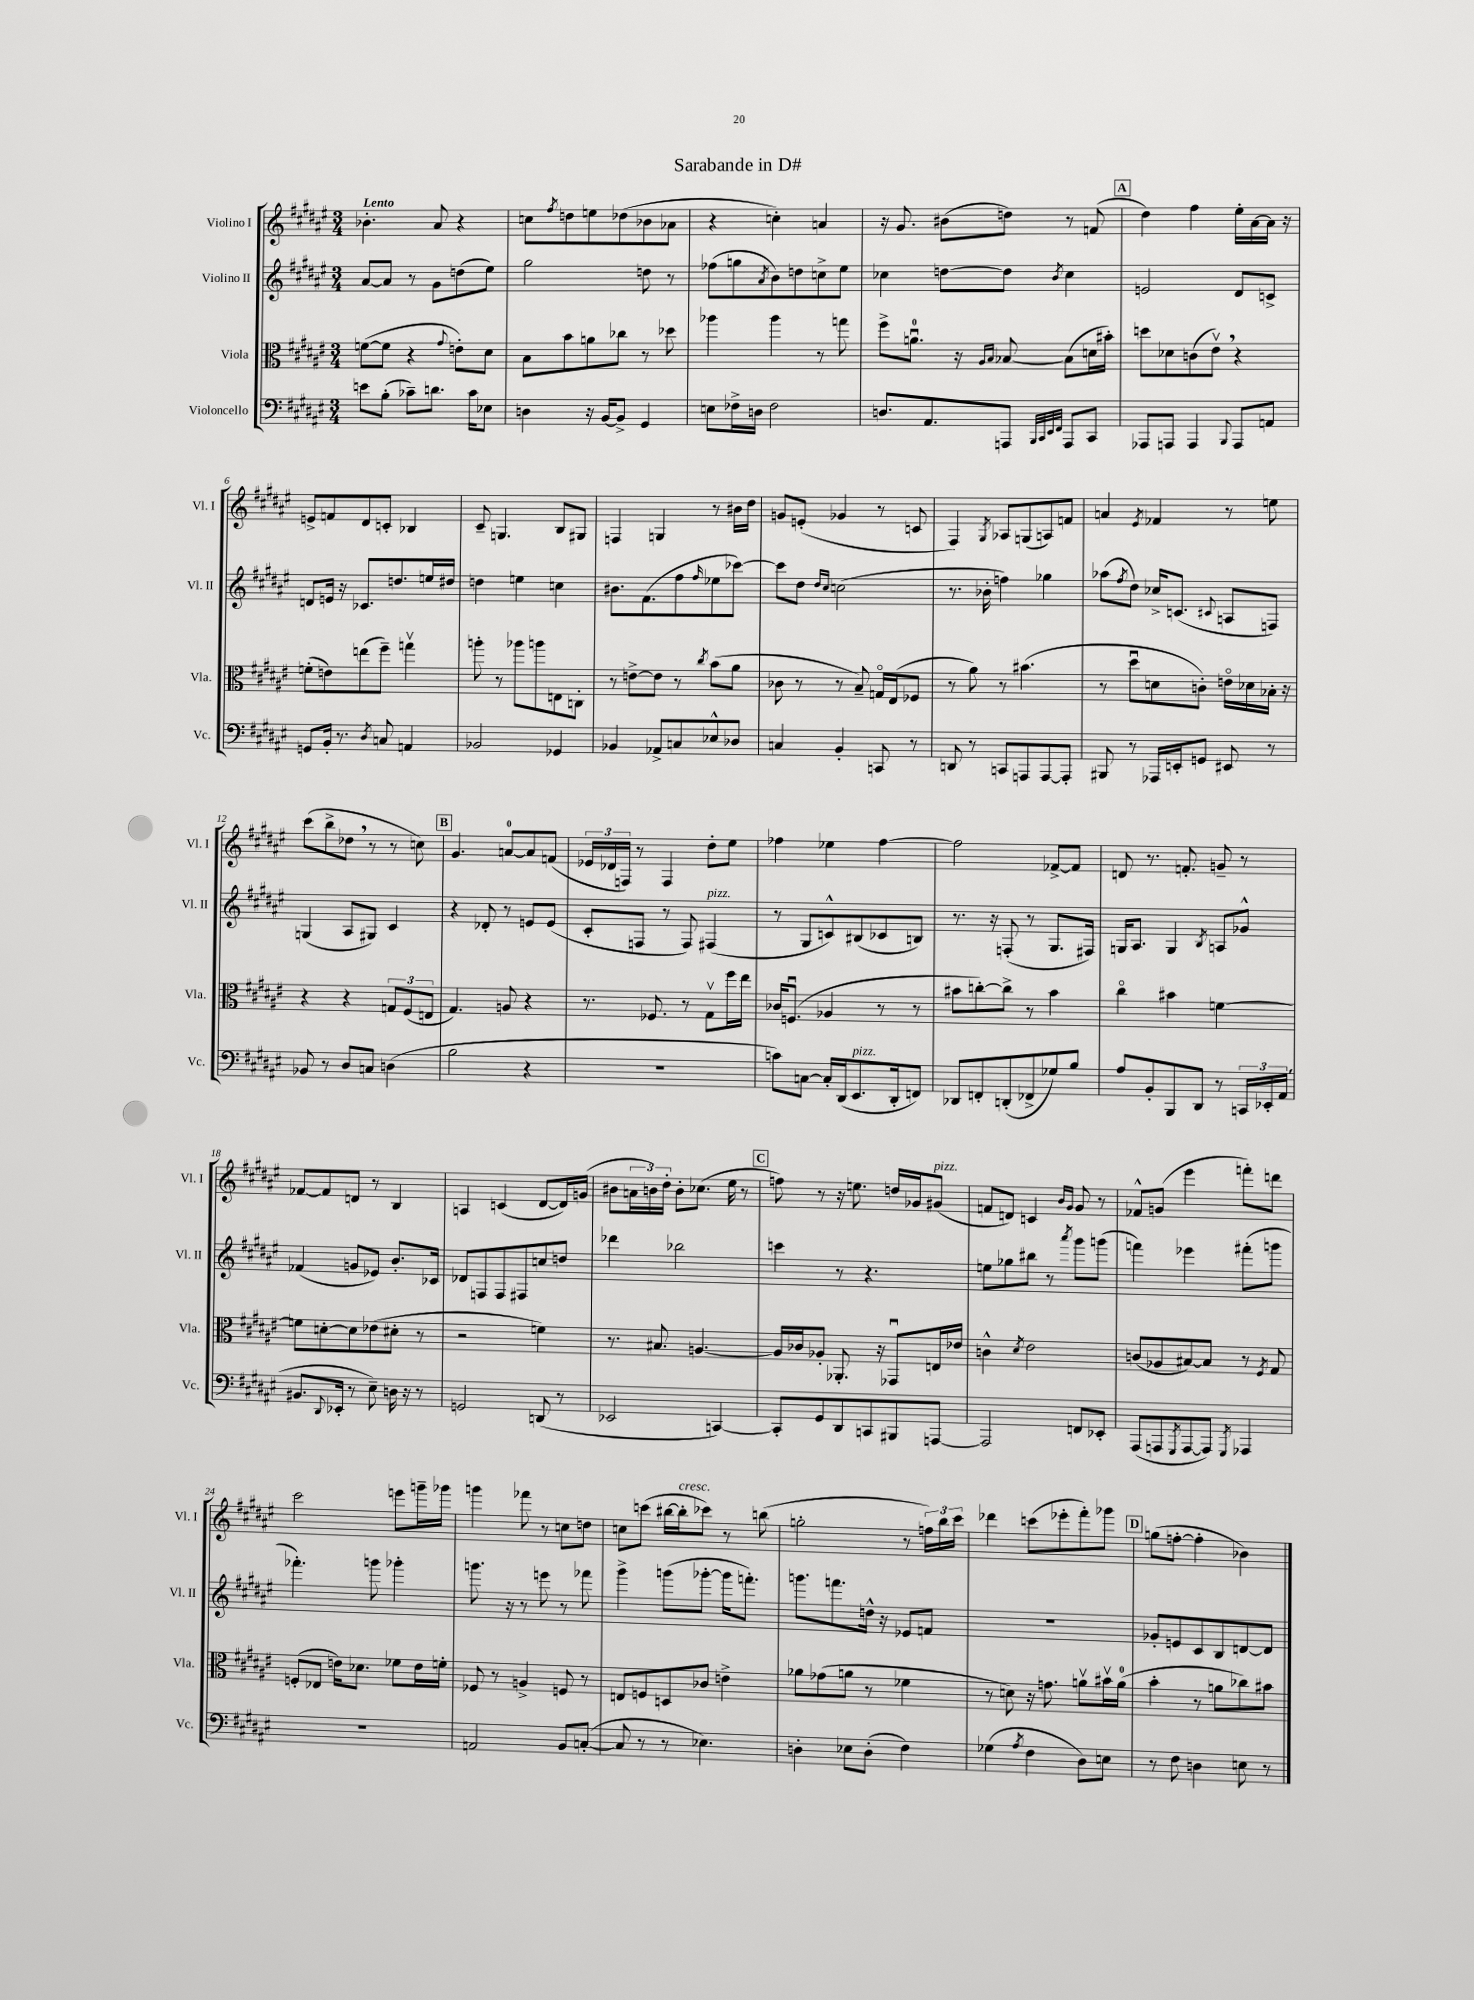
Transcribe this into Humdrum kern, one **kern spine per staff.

**kern	**kern	**kern	**kern
*part4	*part3	*part2	*part1
*staff4	*staff3	*staff2	*staff1
*I"Violoncello	*I"Viola	*I"Violino II	*I"Violino I
*I'Vc.	*I'Vla.	*I'Vl. II	*I'Vl. I
*clefF4	*clefC3	*clefG2	*clefG2
*k[f#c#g#d#a#e#]	*k[f#c#g#d#a#e#]	*k[f#c#g#d#a#e#]	*k[f#c#g#d#a#e#]
*M3/4	*M3/4	*M3/4	*M3/4
=1	=1	=1	=1
!	!	!	!LO:TX:a:B:t=Lento
8en\L	([8fn\L	[8a#/L	4.b-X'\
(8B'\J	8f\J]	8a#/J]	.
8c-X~\L)	4r	8r	.
8.dn\J	.	8g#\L	8a#/
.	8qqg#/	.	.
.	8en'\L)	(8ddn\	4r
16c-\KL	.	.	.
8E-X\J	8d#\J	8ee#\J)	.
=2	=2	=2	=2
4Dn\	8B\L	2gg#\	8ccn\L
.	.	.	8qff#/
.	8b\	.	8ddn\
16r	8an\	.	8een\
[16BB/KL	.	.	.
8BB^/J]	8cc-X\J	.	(8dd-X\
4GG#/	8r	8ddn\	8b-X\
.	8dd-X\	8r	8a-X\J
=3	=3	=3	=3
8En\L	4aa-X\	(8ff-X\L	4r
16F-X^\L	.	8ggn\	.
16Dn\JJ	.	.	.
.	.	8qa#/	.
2F-\	4aa-\	8b\)	4ccn'\)
.	.	8ddn\	.
.	8r	8ccn^\	4an/
.	8ggn\	8ee#\J	.
=4	=4	=4	=4
8.Dn/L	8ff#^\L	4cc-X\	16r
.	.	.	8.g#/
.	8.anu\J	.	.
8.AA#/	.	.	.
.	.	[8ddn\L	(8b#X\L
.	16r	.	.
.	16qqA#/LL	.	.
.	16qqB/JJ	.	.
8AAAn/J	[8B-X/	8dd\J]	8ddn\J)
32qqBBB/LLL	.	.	.
32qqCC#/	.	.	.
32qqEE#/	.	.	.
32qqFF#/JJJ	.	8qb/	.
8AAA/L	(8B-\L]	4cc-\	8r
8CC#/J	16dn\L	.	(8fn/
.	16b#X'\JJ)	.	.
!!LO:REH:place=s1:t=A
=5	=5	=5	=5
8AAA-X/L	8ddn\L	2en/	4dd#\)
8AAAn/J	8d-X\	.	.
4AAA/	(8cn\	.	4ff#\
.	8e#v,\J)	.	.
8qqBBB/	.	.	.
8AAA/L	4r	8d#/L	16ee#'\LL
.	.	.	[16a#\
8AAn/J	.	8cn^/J	16a#\JJ]
.	.	.	16r
!!LO:LB:g=z
=6	=6	=6	=6
8GGn/L	(8fn'\L	8dn/L	8en^/L
16BB'/Jk	8en\)	16en/Jk	8fn/
8.r	.	16r	.
.	(8een\	8.c-X/L	8d#/
8qD#/	.	.	.
8Cn/	8ff#~\J)	.	8cn'/J
.	.	8.ddn/	.
4AAn/	4ggnv\	.	4B-X/
.	.	16een/L	.
.	.	16dd#X/JJ	.
=7	=7	=7	=7
2BB-X/	8aan'\	4ddn\	8c#~/
.	8r	.	4.Gn/
.	8aa-X\L	4een\	.
.	8aan\	.	.
4GG-X/	8En\	4ccn\	8B/L
.	8Cn'\J	.	8G#X/J
=8	=8	=8	=8
4BB-X/	8r	8.b#X\L	4Fn/
.	[8en^\L	.	.
.	.	(8.f#\	.
8AA-X^/L	8e\J]	.	4Gn/
8Cn/	8r	8ff#\	.
.	8qcc#/	16qqff#/	.
8E-X^^/	(8b\L	8ee-X\	8r
8D-X/J	8a#\J	[8ccc-X\J)	16b#X\LL
.	.	.	16dd#\JJ
=9	=9	=9	=9
4Cn/	8c-X\	8ccc-\L]	8gn/L
.	8r	8dd#\J	(8en'/J
.	.	16qqdd#/LL	.
.	.	16qqcc#/JJ	.
4BB'/	8r	(2ccn\	4g-X/
.	8B~/)	.	.
8CCn/	16Gn/LL	.	8r
.	(16E#/J	.	.
8r	8F-X/J	.	8cn/
=10	=10	=10	=10
8DDn/	8r	8.r	4F#/)
8r	8a#\)	.	.
.	.	16b-X'\	.
.	.	.	8qG#/
8CCn/L	8r	4ffn\)	8A-X/L
8AAAn/	(4.b#X\	.	(8Gn/
[8AAA/	.	4gg-X\	8An/)
8AAA'/J]	.	.	8fn/J
=11	=11	=11	=11
8BBB#X/	8r	(8aa-X\L	4an/
.	.	8qff#/	.
8r	8dd#u\L	8dd#\J)	.
.	.	.	8qe#/
16AAA-X/LL	8dn\	16cc-X^/KL	4f-X/
16EEn'/J	.	(8.cn/J	.
8GGn/J	8cn'\J)	.	.
.	.	8qqc#X/	.
8EE#X/	16en\LL	8An/L	8r
.	16d-X\	.	.
8r	16B-X'\JJ	8Fn/J)	8een\
.	16r	.	.
!!LO:LB:g=z
=12	=12	=12	=12
8BB-X/	4r	(4Gn/	(8ccc#\L
8r	.	.	8bb^\
8D#/L	4r	8A#/L	8dd-X,\J
8Cn/J	.	8G#X/J)	8r
(4Dn\	12Gn/L	4c#/	8r
.	(12F#/	.	.
.	.	.	8ccn\)
.	12En/J	.	.
!!LO:REH:place=s1:t=B
=13	=13	=13	=13
2B\	4.G#/)	4r	4.g#/
.	.	8d-X'/	.
.	8An/	8r	[8an/L
4r	4r	8en/L	8a/]
.	.	(8e/J	(8fn/J
=14	=14	=14	=14
2.r	8.r	8c#'/L	24e-X/LL
.	.	.	24d-X/
.	.	.	24Fn/JJ)
.	.	8Fn/J	8r
.	8.F-X/	.	.
.	.	8r	4F/
.	8r	8F/)	.
!	!	!LO:TX:a:i:t=pizz.	!
.	8G#v\L	(4F#X/	8dd#'\L
.	16ff#\L	.	8ee#\J
.	16ee#\JJ	.	.
=15	=15	=15	=15
8cn\L)	16c-X/KL	8r	4ff-X\
.	(8.Fnu/J	.	.
[8Cn\J	.	8G#/L	.
16C'/LL]	4A-X/	8cn^^/)	4ee-X\
(16DD#/J	.	.	.
!LO:TX:a:i:t=pizz.	!	!	!
8.EE#/	.	(8B#X/	.
.	8r	8c-X/	[4ff-\
16DD#'/k	.	.	.
8FFn/J)	8r	8Bn/J)	.
=16	=16	=16	=16
8DD-X/L	8b#X\L	8.r	2ff-\]
8FFn'/	[8ccn'\)	.	.
.	.	16r	.
(8DDn'/	8cc^\J]	(8Fn'/	.
8FF-X^/	8r	8r	.
8G-X/)	4b#\	8.G#/L	[8f-X^/L
8B/J	.	.	8f-/J]
.	.	16F#X/Jk)	.
=17	=17	=17	=17
8A#/L	4cc#\	16Gn/KL	8dn/
.	.	8.A#/J	.
8BB'/	.	.	8.r
8BBB/	4b#X\	4G/	.
.	.	.	8.fn'/
8DD#/J	.	.	.
.	.	8qB/	.
8r	[4fn\	8An/L	8gn~/
24CCn/LL	.	8g-X^^/J	8r
24EE-X'/	.	.	.
(24AA#/JJ	.	.	.
!!LO:LB:g=z
=18	=18	=18	=18
8.BB#X/L	8fn\L]	(4f-X/	[8f-X/L
.	[8dn'\	.	8f-/]
8qqDD#/	.	.	.
16EE-X'/Jk	.	.	.
8r	8d\]	8gn/L	8dn/J
8E#~\)	(8e-X\	8e-X/J)	8r
16Dn\	8d#X'\J	8.b'/L	4B/
16r	.	.	.
8r	8r	.	.
.	.	16c-X/Jk	.
=19	=19	=19	=19
2GGn/	2r	8d-X/L	4An/
.	.	8Fn/	.
.	.	8F/	(4cn/
.	.	8F#X/	.
(8DDn/	4fn\)	8ccn/	[8d#/L
8r	.	8ddn/J	16d#/L])
.	.	.	(16gn/JJ
=20	=20	=20	=20
2EE-X/	8.r	4ddd-X\	8b#X\L
.	.	.	24an\L
.	.	.	24bn\)
.	8.B#X/	.	.
.	.	.	24dd#'\JJ
.	.	2bb-X\	8b'\L
.	[4.An/	.	(8.cc-X\J
[4CCn/)	.	.	.
.	.	.	16ee#\
.	.	.	8r
!!LO:REH:place=s1:t=C
=21	=21	=21	=21
8CC'/L]	16A/LL]	4cccn\	8ffn\)
.	16c-X/J	.	.
8GG#/	8A-X'/J	.	8r
8DD#/	8.AA-X'/	8r	16r
.	.	.	8.een\
8CCn/	.	4.r	.
.	16r	.	.
8BBB#X/	8GG-Xu/L	.	16ddn/LL
.	.	.	16g-X/J
!	!	!	!LO:TX:a:i:t=pizz.
[8AAAn/J	16En/L	.	(8g#X/J
.	16e-X/JJ	.	.
=22	=22	=22	=22
2AAA/]	4cn^^\	8een\L	8fn/L
.	.	8gg-X\	8dn/J)
.	8qd#/	.	.
.	2e#\	8bb#X\J	4cn/
.	.	8r	.
.	.	.	16qqb/LL
.	.	8qaaa#/	16qqg#/JJ
8FFn/L	.	8ggg#\L	8g#/
8EE-X'/J	.	(8gggn\J	8r
=23	=23	=23	=23
(8AAA#/L	(8cn/L	4fffn\)	8f-X^^/L
8AAAn/	8A-X/	.	(8gn/J
8qGGG#/	.	.	.
[8AAA/	[8B#X/)	4eee-X\	4eee#\
8AAA/J])	8B#/J]	.	.
8qGGG#/	.	.	.
4AAA-X/	8r	(8fff#X'\L	8fffn'\L)
.	8qF#/	.	.
.	8G#/	8gggn\J	8dddn\J
!!LO:LB:g=z
=24	=24	=24	=24
2.r	(8Fn'/L	4.fff-X'\)	2ccc#\
.	8E-X/J	.	.
.	16en\KL)	.	.
.	8.d-X\J	.	.
.	.	8gggn\	.
.	8f-X\L	4ggg-X'\	8eeen\L
.	16e\L	.	16gggn~\L
.	16fn'\JJ	.	16ggg-X\JJ
=25	=25	=25	=25
2AAn/	8F-X/	8.gggn\	4gggn\
.	8r	.	.
.	.	16r	.
.	4An^/	8r	8fff-X\
.	.	8eeen\	8r
8BB/L	8Fn/	8r	8ccn\L
([8Cn'/J	8r	8fff-X\	8ddn\J
=26	=26	=26	=26
8C/]	8En/L	4ggg#^\	8ccn\L
8r	8Fn/	.	(8cccn\J
8r	8Dn/	(8gggn\L	[16bb#X\LL
!	!	!	!LO:TX:a:i:t=cresc.
.	.	.	16bb#'\J]
4.E-X\)	8c-X/J	[8ggg-X'\J	8ccc-X\J)
.	4en^\	16ggg-\KL]	8r
.	.	8.fffn'\J)	.
.	.	.	(8bbn\
=27	=27	=27	=27
4Dn'\	8a-X\L	8.gggn\L	2ggn'\
.	(8g-X\	.	.
.	.	8.fffn\	.
8E-X\L	8an\J	.	.
(8D'\J	8r	16ddn^^\Jk	.
.	.	16r	.
4F#\)	4f-X\	8e-X/L	8r
.	.	8fn/J	24ffn\LL)
.	.	.	24bb\
.	.	.	24ccc#\JJ
=28	=28	=28	=28
(4G-X\	8r	2.r	4ddd-X\
.	8dn\)	.	.
8qA#/	.	.	.
4F#\	16r	.	(8cccn\L
.	8.gn\	.	.
.	.	.	8eee-X'\
8D#\L)	8anv\L	.	8fff#'\)
8En\J	16b#Xv\L	.	8ggg-X\J
.	(16a\JJ	.	.
!!LO:REH:place=s1:t=D
=29	=29	=29	=29
8r	4b'\	8g-X'/L	(8ggn\L
8F#\	.	8en/	[8ffn'\J
4Dn\	8r	8c#/	4ff'\]
.	8an\L	8B/	.
8En\	8cc-X\)	[8dn/	4b-X\)
8r	8b#X\J	8d/J]	.
==	==	==	==
*-	*-	*-	*-
